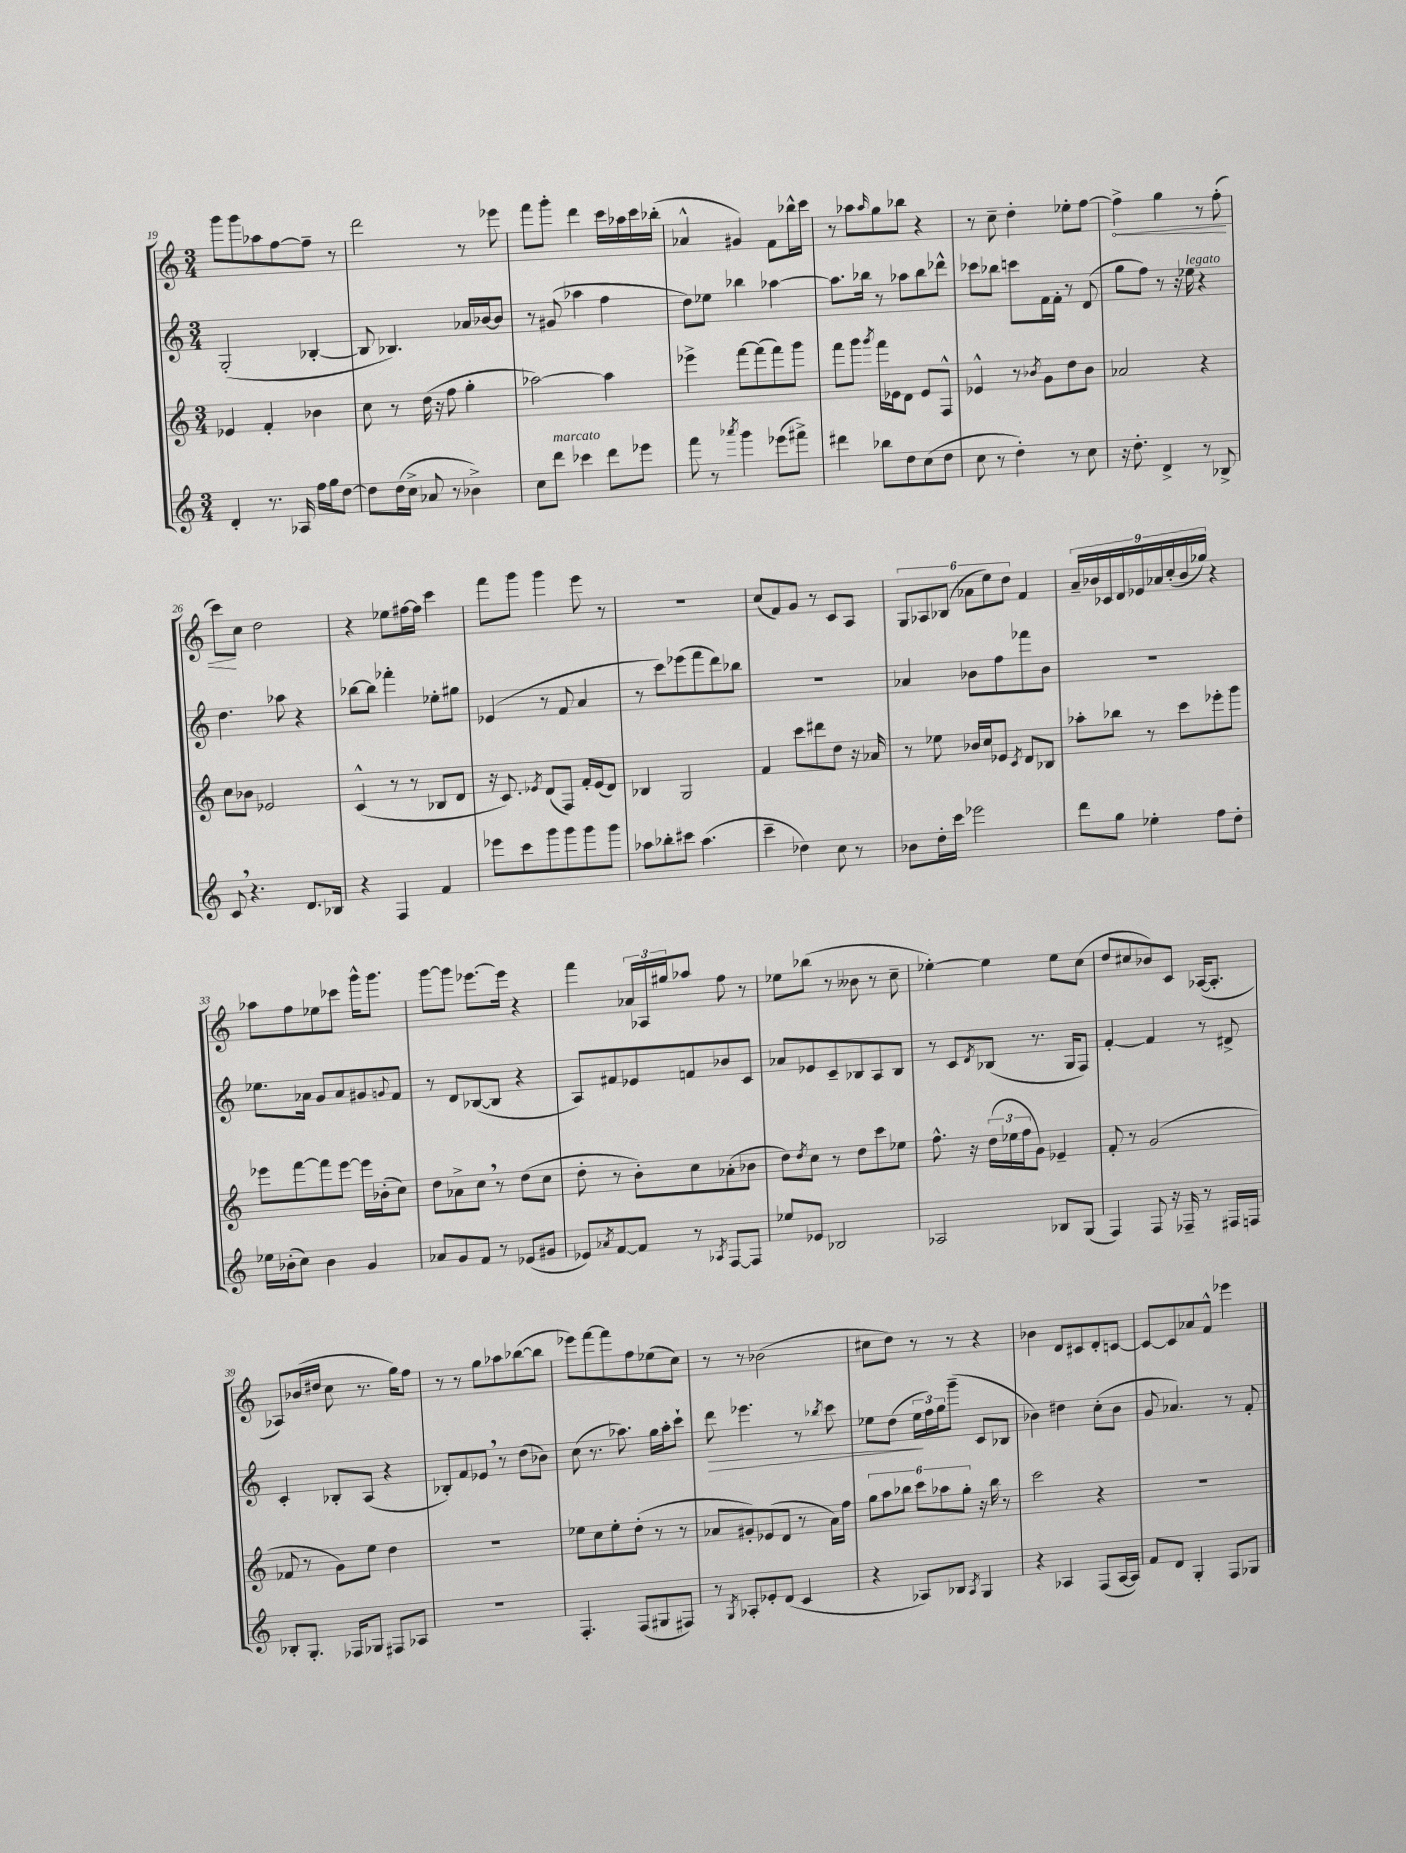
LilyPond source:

<<
\new StaffGroup <<
\new Staff = "s0" {
    \clef treble \key c \major \numericTimeSignature \time 3/4
    g'''8 g'''8 aes''8 f''8~ f''8-- r8 |
    d'''2 r8 ees'''8 |
    f'''8 g'''8-. d'''4 c'''16 aes''16 c'''16 bes''16-.( |
    aes'4-^ gis'4) f'8 bes''16-^ c'''16 |
    r8 aes''8 \grace { aes''16 } g''8 bes''8 r4 |
    r8 c''8-- d''4-. ees''8-. f''8~ |
    \once \override Hairpin.circled-tip = ##t f''4->\< g''4 r8 f''8-.( |
    c'''8\!) c''8 d''2 |
    r4 ees''8 fis''16~ fis''16 c'''4 |
    f'''8 g'''8 g'''4 e'''8 r8 |
    R2. |
    c''8( f'8) g'8 r8 c'8 a8 |
    \tuplet 6/4 { g8 aes8 bes8( aes'8 e''8) d''8 } f'4 |
    \tuplet 9/8 { a'16-- bes'16 ces'16 d'16 ees'16 aes'16 c''16-.( bes'16 ges''16) } r4 |
    aes''8 f''8 ees''8 ces'''8 g'''16-^ g'''8. |
    g'''8~ g'''8 ees'''8.~ ees'''16 r4 |
    f'''4 \tuplet 3/2 { aes'16 aes16 gis''16 } aes''8 f''8 r8 |
    ees''8 bes''8( r8 beses'8 r8 c''8-- |
    ees''4~-.) ees''4 ees''8 c''8( |
    d''8 cis''8 bes'8) c'8 aes16~( aes8.-. |
    aes8) bes'16( dis''16 c''8 r8. g''16) f''8 |
    r8 r8 g''8 aes''8 bes''8~( bes''8 |
    ees'''8) f'''8~ f'''8 f''8 ees''8( c''8) |
    r8 r8 bes'2( |
    cis''8 d''8) r8 r8 r4 |
    bes'4 d'8 cis'8 d'8-. c'8~ |
    c'8~ c'8 aes'8 f'8-^ ees'''4 \bar "|." |
}
\new Staff = "s1" {
    \clef treble \key c \major \numericTimeSignature \time 3/4
    g2-.( bes4~-. |
    bes8 bes4.) aes'16 bes'16~ bes'8 |
    r8 gis'8( aes''4 f''4 |
    d''8) ees''8 bes''4 aes''4~ |
    aes''8. bes''16 r8 aes''8 bes''8 des'''8-^ |
    ces'''8 bes''8 c'''8 f'16 f'16-. r8 d'8( |
    g''8 f''8) r8 r16 ees''16^\markup { \italic "legato" } r4 |
    d''4. aes''8 r4 |
    bes''8~ bes''8 fes'''4-. ees''8-. gis''8 |
    ees'4( r8 f'8 a'4 |
    r8 c'''8) ees'''8( f'''8 d'''8) bes''8 |
    r2. |
    aes'4 bes'8 f''8 fes'''8 bes'8 |
    R2. |
    ees''8. aes'16 g'8 aes'8 gis'8 \appoggiatura { g'8 } f'8 |
    r8 d'8 bes8~( bes8 r4 |
    a8) fis'8 ees'8 f'8 bes'8 c'8 |
    aes'8 ees'8 c'8-- bes8 a8 bes8 |
    r8 c'8 \acciaccatura { d'8 } bes8( r8. g16 f8) |
    f'4~-. f'4 r8 dis'8-> |
    c'4-. bes8-. a8( r4 |
    bes8-.) f'8 ees'8 \breathe r8 d''8( bes'8) |
    c''8( r8. aes''8.) g''16 aes''16-. c'''8-! |
    d'''8\> ees'''4. r8 \acciaccatura { bes''8 } c'''8 |
    ees''8 d''8( \tuplet 3/2 { ees''16\! f''16) g''16 } g'''8--( c'8 bes8 |
    bes'4) dis''4 c''8-.( bes'8 |
    g'8 aes'4.) r8 f'8-. \bar "|." |
}
\new Staff = "s2" {
    \clef treble \key c \major \numericTimeSignature \time 3/4
    ees'4 f'4-. bes'4 |
    c''8 r8 d''16( r16 f''8 g''4-. |
    aes''2~) aes''4 |
    ees'''4-> f'''8~ f'''8( f'''8) g'''8 |
    f'''8 g'''8 \acciaccatura { g'''8 } f'''16 ees'16 d'8 ees'8 f8-^ |
    ees'4-^ r8 \acciaccatura { bes'8 } g'8 d''8 bes'8 |
    aes'2 r4 |
    c''8 bes'8 ees'2 |
    c'4-^( r8 r8 bes8 d'8 |
    r16 c'8.) \acciaccatura { ees'8 } d'8( f8) f'16-. ees'16( d'8) |
    bes4 g2 |
    f'4 c'''8 dis'''8 d''8 r16 aes'16 |
    r8 ees''8 bes'16 c''16 ees'8 \acciaccatura { c'8 } d'8 bes8 |
    aes''8-. bes''8 r8 c'''8 ees'''8-. g'''8 |
    ees'''8 f'''8~ f'''8 ees'''8~ ees'''16 bes'16-.( c''8) |
    d''8 aes'8-> c''8 \breathe r8 d''8( c''8 |
    d''8-. r8 b'8-.) c''8 aes'8-.( bes'8 |
    d''8) \acciaccatura { d''8 } c''8 r8 d''8 c'''8 ees''8 |
    f''8.-^ r16 \tuplet 3/2 { d''16( ees''16 f''16 } g'8) ees'4-- |
    f'8-. r8 g'2( |
    fes'8 r8 g'8) e''8 d''4 |
    R2. |
    ees''8 c''8 ees''8-. d''8-.( r8 r8 |
    aes'8 gis'8-.) ees'8( d'8 r8 aes'16) f''16 |
    \tuplet 6/4 { g''8 a''8 bes''8 c'''8 aes''8 g''8-. } r16 bes''16 r8 |
    c'''2 r4 |
    R2. \bar "|." |
}
\new Staff = "s3" {
    \clef treble \key c \major \numericTimeSignature \time 3/4
    d'4-. r8. aes16 f''16 g''16 d''8~ |
    d''8 d''16( c''16-> aes'8 r8 bes'4->) |
    c''8 d'''8^\markup { \italic "marcato" } ces'''4 d'''8 ees'''8 |
    f'''8 r8 \acciaccatura { aes'''8 } g'''4 ees'''8( fis'''8->) |
    dis'''4 bes''8 d''8 c''8( d''8 |
    c''8 r8 d''4-.) r8 c''8 |
    r16 d''8.-. d'4-> r8 bes8-> |
    c'8 \breathe r4. d'8. bes16 |
    r4 f4 f'4 |
    ees'''8 c'''8 g'''8 g'''8 g'''8 g'''8 |
    aes''8 bes''8-. cis'''8 aes''4.( |
    c'''4-- des''4) c''8 r8 |
    bes'8 d''16-. c'''16 ees'''2 |
    d'''8 g''8 ees''4-. f''8 d''8-. |
    ees''16 bes'16-.( c''8) bes'4 g'4 |
    aes'8 g'8 f'8 r8 ees'8( gis'8 |
    ees'8) \acciaccatura { aes'8 } f'8~ f'8 r8 \acciaccatura { aes8 } f8~ f8 |
    ees''8 ees'8 bes2 |
    aes2 bes8 g8( |
    f4) f8 r16 fes16-- r8 fis16 f16 |
    bes8-. g8.-. fes16 ges8 fis8 aes8 |
    R2. |
    f4.-. f8( gis8 fis8) |
    r8 \acciaccatura { g8 } aes8-. ees'8-. d'8( c'4 |
    r4 aes8) bes8 \acciaccatura { aes8 } g4 |
    r4 aes4 f8( aes16~ aes16) |
    f'8 d'8 g4-. f8 ges8 \bar "|." |
}
>>
>>
\layout { \context { \Score currentBarNumber = #19 } }
